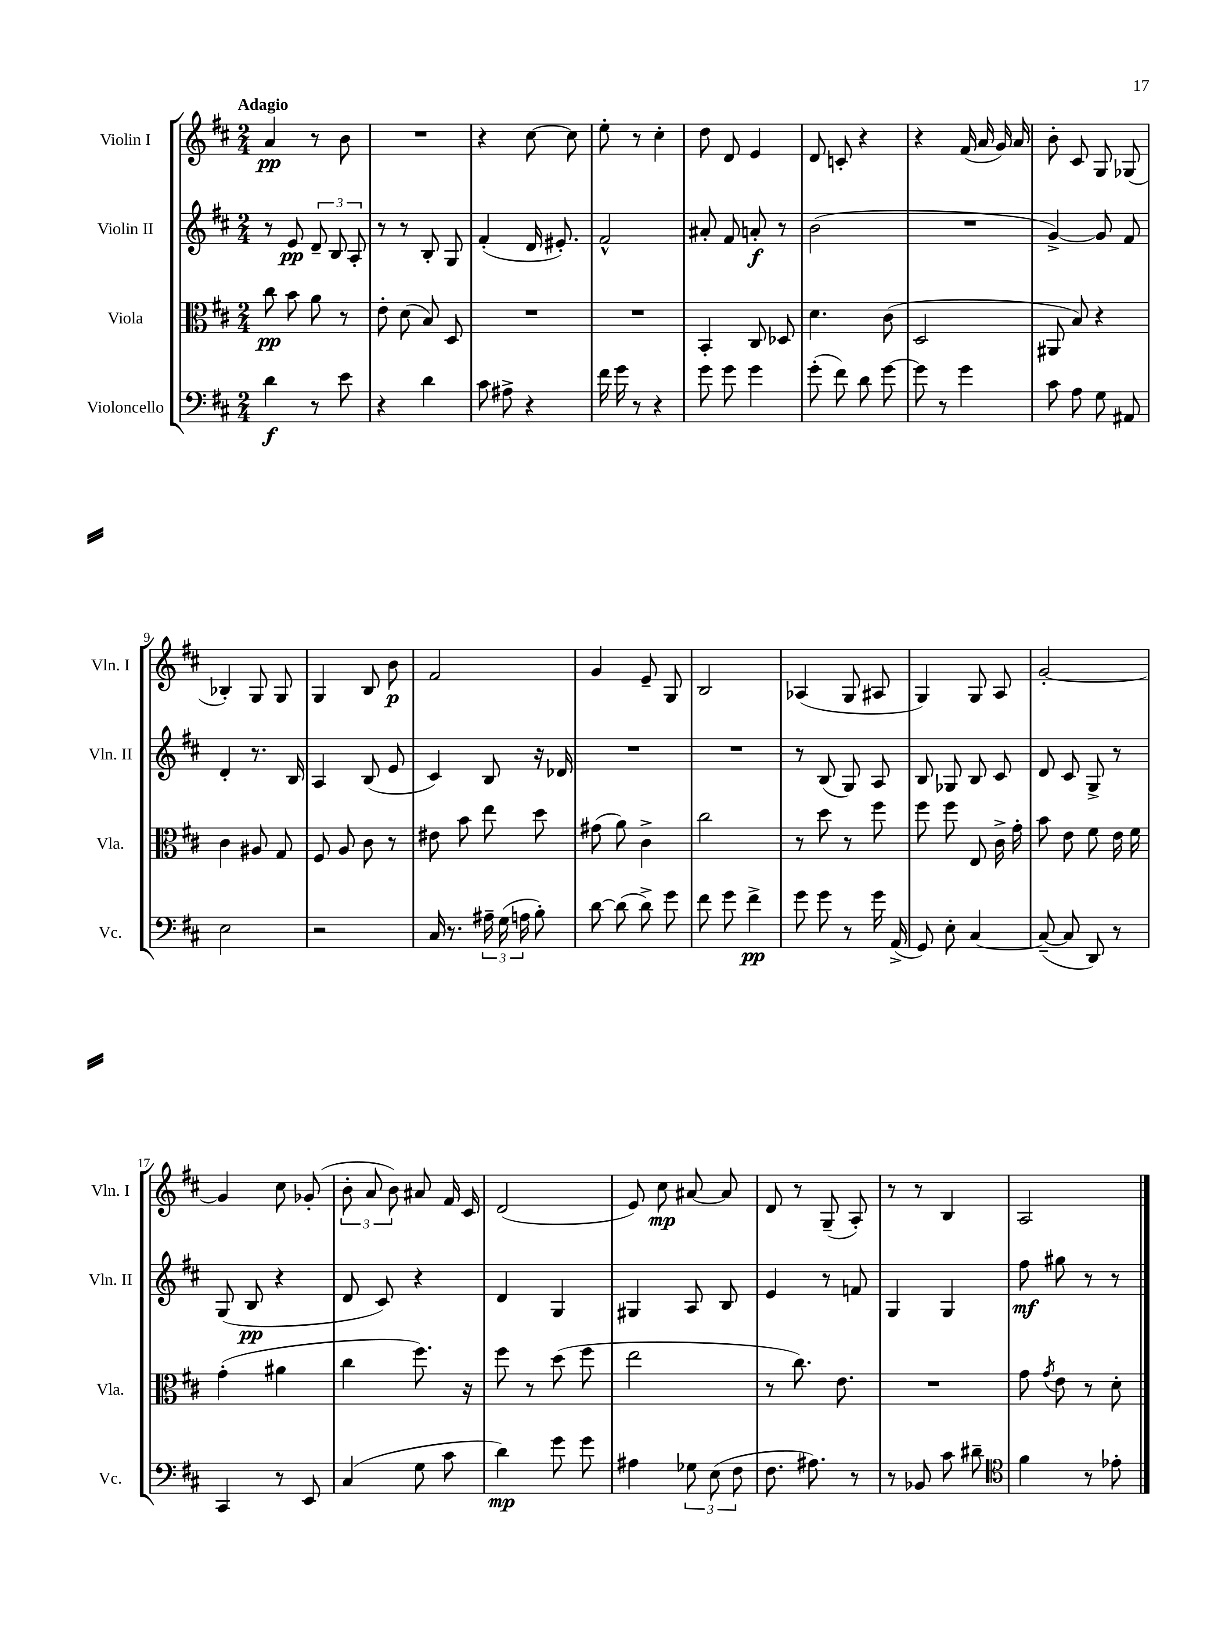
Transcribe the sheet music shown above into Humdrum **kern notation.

**kern	**dynam	**kern	**dynam	**kern	**dynam	**kern	**dynam
*part4	*part4	*part3	*part3	*part2	*part2	*part1	*part1
*staff4	*staff4	*staff3	*staff3	*staff2	*staff2	*staff1	*staff1
*I"Violoncello	*	*I"Viola	*	*I"Violin II	*	*I"Violin I	*
*I'Vc.	*	*I'Vla.	*	*I'Vln. II	*	*I'Vln. I	*
*clefF4	*	*clefC3	*	*clefG2	*	*clefG2	*
*k[f#c#]	*	*k[f#c#]	*	*k[f#c#]	*	*k[f#c#]	*
*M2/4	*	*M2/4	*	*M2/4	*	*M2/4	*
=1	=1	=1	=1	=1	=1	=1	=1
!	!	!	!	!	!	!LO:TX:a:B:t=Adagio	!
4d\	f	8cc#\	pp	8r	.	4a/	pp
.	.	8b\	.	8e/	pp	.	.
8r	.	8a\	.	12d~/	.	8r	.
.	.	.	.	12B/	.	.	.
8e\	.	8r	.	.	.	8b\	.
.	.	.	.	12A'/	.	.	.
=2	=2	=2	=2	=2	=2	=2	=2
4r	.	8e'\	.	8r	.	2r	.
.	.	(8d\	.	8r	.	.	.
4d\	.	8B/)	.	8B'/	.	.	.
.	.	8D/	.	8G/	.	.	.
=3	=3	=3	=3	=3	=3	=3	=3
8c#\	.	2r	.	(4f#'/	.	4r	.
8A#X^\	.	.	.	.	.	.	.
4r	.	.	.	16d/	.	[8cc#\	.
.	.	.	.	8.e#X'/)	.	.	.
.	.	.	.	.	.	8cc#\]	.
=4	=4	=4	=4	=4	=4	=4	=4
16f#\	.	2r	.	2f#^^/	.	8ee'\	.
16g\	.	.	.	.	.	.	.
8r	.	.	.	.	.	8r	.
4r	.	.	.	.	.	4cc#'\	.
=5	=5	=5	=5	=5	=5	=5	=5
8g\	.	4BB'/	.	8a#X'/	.	8dd\	.
8g\	.	.	.	8f#/	.	8d/	.
4g\	.	8C#/	.	8an'/	f	4e/	.
.	.	8D-X/	.	8r	.	.	.
=6	=6	=6	=6	=6	=6	=6	=6
(8g'\	.	4.d\	.	(2b\	.	8d/	.
8f#\)	.	.	.	.	.	8cn'/	.
8d\	.	.	.	.	.	4r	.
[8g\	.	(8c#\	.	.	.	.	.
=7	=7	=7	=7	=7	=7	=7	=7
8g\]	.	2D/	.	2r	.	4r	.
8r	.	.	.	.	.	.	.
4g\	.	.	.	.	.	(16f#/	.
.	.	.	.	.	.	16a/	.
.	.	.	.	.	.	16g/)	.
.	.	.	.	.	.	16a/	.
=8	=8	=8	=8	=8	=8	=8	=8
8c#\	.	8AA#X/	.	[4g^/)	.	8b'\	.
8A\	.	8B/)	.	.	.	8c#/	.
8G\	.	4r	.	8g/]	.	8G/	.
8AA#X/	.	.	.	8f#/	.	(8G-X/	.
!!LO:LB:g=z
=9	=9	=9	=9	=9	=9	=9	=9
2E\	.	4c#\	.	4d'/	.	4B-X'/)	.
.	.	8A#X/	.	8.r	.	8G/	.
.	.	8G/	.	.	.	8G/	.
.	.	.	.	16B/	.	.	.
=10	=10	=10	=10	=10	=10	=10	=10
2r	.	8F#/	.	4A/	.	4G/	.
.	.	8A/	.	.	.	.	.
.	.	8c#\	.	(8B/	.	8B/	.
.	.	8r	.	8e/	.	8b\	p
=11	=11	=11	=11	=11	=11	=11	=11
16C#/	.	8e#X\	.	4c#/)	.	2f#/	.
8.r	.	.	.	.	.	.	.
.	.	8b\	.	.	.	.	.
24A#X~\	.	8ee\	.	8B/	.	.	.
(24G\	.	.	.	.	.	.	.
24An\	.	.	.	.	.	.	.
8B'\)	.	8dd\	.	16r	.	.	.
.	.	.	.	16d-X/	.	.	.
=12	=12	=12	=12	=12	=12	=12	=12
[8d\	.	(8g#X\	.	2r	.	4g/	.
(8d\]	.	8a\)	.	.	.	.	.
8d^\)	.	4c#^\	.	.	.	8e~/	.
8g\	.	.	.	.	.	8G/	.
=13	=13	=13	=13	=13	=13	=13	=13
8f#\	.	2cc#\	.	2r	.	2B/	.
8g\	.	.	.	.	.	.	.
4f#^\	pp	.	.	.	.	.	.
=14	=14	=14	=14	=14	=14	=14	=14
8g\	.	8r	.	8r	.	(4A-X/	.
8g\	.	8dd\	.	(8B/	.	.	.
8r	.	8r	.	8G/)	.	8G/	.
16g\	.	8ff#\	.	8A/	.	8A#X/	.
(16AA^/	.	.	.	.	.	.	.
=15	=15	=15	=15	=15	=15	=15	=15
8GG/)	.	8ff#\	.	8B/	.	4G/)	.
8E'\	.	8ff#\	.	8G-X/	.	.	.
[4C#/	.	8E/	.	8B/	.	8G/	.
.	.	16c#^\	.	8c#/	.	8A/	.
.	.	16g'\	.	.	.	.	.
=16	=16	=16	=16	=16	=16	=16	=16
(8C#~/_	.	8b\	.	8d/	.	[2g'/	.
8C#/]	.	8e\	.	8c#/	.	.	.
8DD/)	.	8f#\	.	8G^/	.	.	.
8r	.	16e\	.	8r	.	.	.
.	.	16f#\	.	.	.	.	.
!!LO:LB:g=z
=17	=17	=17	=17	=17	=17	=17	=17
4CC#/	.	(4g'\	.	(8G/	.	4g/]	.
.	.	.	.	8B/	pp	.	.
8r	.	4a#X\	.	4r	.	8cc#\	.
8EE/	.	.	.	.	.	(8g-X'/	.
=18	=18	=18	=18	=18	=18	=18	=18
(4C#/	.	4cc#\	.	8d/	.	12b'\	.
.	.	.	.	.	.	12a/	.
.	.	.	.	8c#/)	.	.	.
.	.	.	.	.	.	12b\)	.
8G\	.	8.ff#\)	.	4r	.	8a#X/	.
8c#\	.	.	.	.	.	16f#/	.
.	.	16r	.	.	.	16c#/	.
=19	=19	=19	=19	=19	=19	=19	=19
4d\)	mp	8ff#\	.	4d/	.	(2d/	.
.	.	8r	.	.	.	.	.
8g\	.	(8dd\	.	4G/	.	.	.
8g\	.	8ff#\	.	.	.	.	.
=20	=20	=20	=20	=20	=20	=20	=20
4A#X\	.	2ee\	.	4G#X/	.	8e/)	.
.	.	.	.	.	.	8cc#\	mp
12G-X\	.	.	.	8A/	.	[8a#X/	.
(12E\	.	.	.	.	.	.	.
.	.	.	.	8B/	.	8a#/]	.
12F#\	.	.	.	.	.	.	.
=21	=21	=21	=21	=21	=21	=21	=21
8.F#\	.	8r	.	4e/	.	8d/	.
.	.	8.cc#\)	.	.	.	8r	.
8.A#X\)	.	.	.	.	.	.	.
.	.	.	.	8r	.	(8G~/	.
.	.	8.e\	.	.	.	.	.
8r	.	.	.	8fn/	.	8A'/)	.
=22	=22	=22	=22	=22	=22	=22	=22
8r	.	2r	.	4G/	.	8r	.
8BB-X/	.	.	.	.	.	8r	.
8c#\	.	.	.	4G/	.	4B/	.
8d#X~\	.	.	.	.	.	.	.
=23	=23	=23	=23	=23	=23	=23	=23
*clefC4	*	*	*	*	*	*	*
4f#\	.	8g\	.	8ff#\	mf	2A/	.
.	.	8qg/	.	.	.	.	.
.	.	8e\	.	8gg#X\	.	.	.
8r	.	8r	.	8r	.	.	.
8e-X'\	.	8d'\	.	8r	.	.	.
==	==	==	==	==	==	==	==
*-	*-	*-	*-	*-	*-	*-	*-
